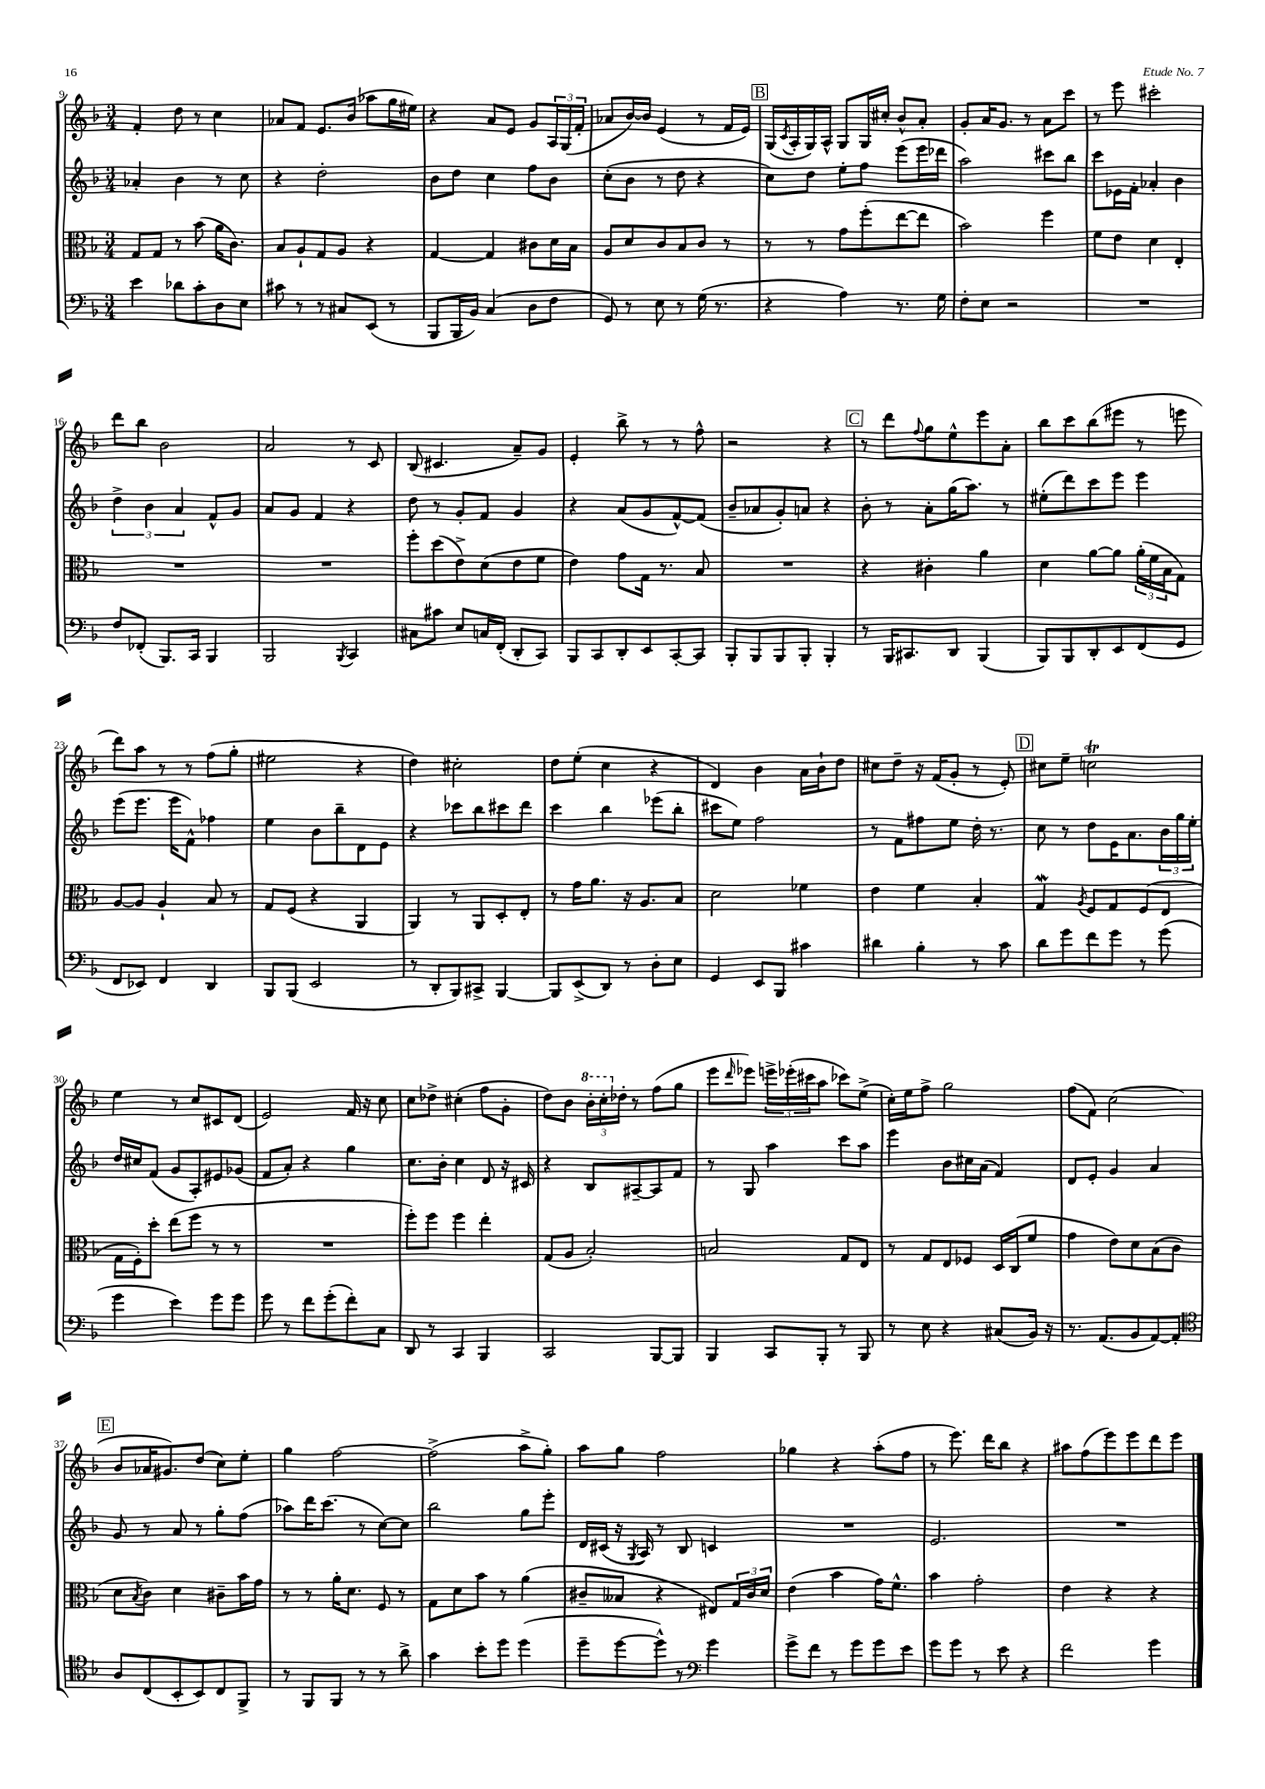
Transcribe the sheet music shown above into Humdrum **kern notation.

**kern	**kern	**kern	**kern
*part4	*part3	*part2	*part1
*staff4	*staff3	*staff2	*staff1
*clefF4	*clefC3	*clefG2	*clefG2
*k[b-]	*k[b-]	*k[b-]	*k[b-]
*M3/4	*M3/4	*M3/4	*M3/4
=9	=9	=9	=9
4e\	8G/L	4a-X'/	4f'/
.	8G/J	.	.
8d-X\L	8r	4b-\	8dd\
8c'\	(8b-\	.	8r
8D\	16a\KL	8r	4cc\
.	8.c\J)	.	.
8E\J	.	8cc\	.
=10	=10	=10	=10
8c#X\	8B-/L	4r	8a-X/L
8r	8A`/	.	8f/J
8r	8G/	2dd'\	8.e/L
8C#X/L	8A/J	.	.
.	.	.	(16b-/Jk
(8EE/J	4r	.	8aa-X\L
8r	.	.	16gg\L
.	.	.	16ee#X\JJ)
=11	=11	=11	=11
8BBB-/L	[4G/	8b-\L	4r
16BBB-/L	.	8dd\J	.
16BB-/JJ)	.	.	.
(4C/	4G/]	4cc\	8a/L
.	.	.	8e/J
8D\L	8c#X\L	8ff\L	8g/L
8F\J	16d\L	8b-\J	24A/L
.	.	.	(24G/
.	16B-\JJ	.	.
.	.	.	24f'/JJ
=12	=12	=12	=12
8GG/)	8A/L	(8cc'\L	8a-X/L
8r	8d/	8b-\J	[16b-/L)
.	.	.	16b-/JJ]
8E\	8c/	8r	(4e/
8r	8B-/	8dd\	.
(16G\	8c/J	4r	8r
8.r	.	.	.
.	8r	.	16f/LL
.	.	.	16e/JJ)
!!LO:REH:place=s1:t=B
=13	=13	=13	=13
4r	8r	8cc\L)	(16G/LL
.	.	.	8qc/
.	.	.	16A'/
.	8r	8dd\J	16G/)
.	.	.	16A^^/JJ
4A\)	8g\L	8ee'\L	8G/L
.	(8ff'\	8ff\J	16G/L
.	.	.	16cc#X'/JJ
8.r	[8ee\	(8eee\L	8b-^^/L
.	8ee\J]	16eee\L	8a'/J
16G\	.	16ddd-X\JJ	.
=14	=14	=14	=14
8F'\L	2b-\)	2aa\)	8g'/L
8E\J	.	.	16a/K
.	.	.	8.g/J
2r	.	.	.
.	.	.	8r
.	4ff\	8ccc#X\L	8a\L
.	.	8bb-\J	8ccc\J
=15	=15	=15	=15
2.r	8f\L	8ccc\L	8r
.	8e\J	16e-X\L	8eee\
.	.	16f'\JJ	.
.	4d\	4a-X'/	2ccc#X'\
.	4E'/	4b-\	.
!!LO:LB:g=z
=16	=16	=16	=16
8F/L	2.r	6dd^\	8ddd\L
(8FF-X'/J	.	.	8bb-\J
.	.	6b-\	.
8.BBB-/L)	.	.	2b-\
.	.	6a/	.
16CC/Jk	.	.	.
4BBB-/	.	8f^^/L	.
.	.	8g/J	.
=17	=17	=17	=17
2BBB-/	2.r	8a/L	2a/
.	.	8g/J	.
.	.	4f/	.
8qBBB-/	.	.	.
4CC/	.	4r	8r
.	.	.	8c/
=18	=18	=18	=18
8C#X\L	8ff'\L	8dd\	(8B-/
8c#X\J	(8dd\	8r	4.c#X/
8E/L	8e^\)	8g'/L	.
16Cn/L	(8d\	8f/J	.
(16FF'/JJ	.	.	.
8DD'/L	8e\	4g/	8a~/L)
8CC/J)	8f\J	.	8g/J
=19	=19	=19	=19
8BBB-/L	4e\)	4r	4e'/
8CC/	.	.	.
8DD'/	8g\L	(8a/L	8bb-^\
8EE/	16G\Jk	8g/	8r
.	8.r	.	.
[8CC'/	.	[8f^^/)	8r
8CC/J]	8B-/	(8f/J]	8ff^^\
=20	=20	=20	=20
8BBB-'/L	2.r	8b-~/L	2r
8BBB-/	.	8a-X/	.
8BBB-/	.	8g'/)	.
8BBB-'/J	.	8an/J	.
4BBB-'/	.	4r	4r
!!LO:REH:place=s1:t=C
=21	=21	=21	=21
8r	4r	8b-'\	8r
16BBB-/KL	.	8r	8ddd\L
8.CC#X/	.	.	.
.	.	.	8qqff/
.	4c#X'\	8a'\L	8gg\
8DD/J	.	(16gg\K	8ee^^\
.	.	8.aa\J)	.
(4BBB-/	4a\	.	8eee\
.	.	8r	8a'\J
=22	=22	=22	=22
8BBB-/L)	4d\	(8ee#X'\L	8bb-\L
8BBB-/	.	8ddd\)	8ccc\
8DD'/	[8a\L	8ccc\	(8bb-\
8EE/	8a\J]	8eee\J	8eee#X\J
(8FF/	(24a'\LL	4eee\	8r
.	24f\	.	.
.	24B-\J	.	.
8GG/J	8G\J)	.	8eeen\
!!LO:LB:g=z
=23	=23	=23	=23
8FF/L	[8A/L	(8eee\L	8ddd\L)
8EE-X/J)	8A/J]	8.eee\J	8aa\J
4FF/	4A`/	.	8r
.	.	16eee\KL	.
.	.	8f^^\J)	8r
4DD/	8B-/	4ff-X\	(8ff\L
.	8r	.	8gg'\J
=24	=24	=24	=24
8BBB-/L	8G/L	4ee\	2ee#X\
(8BBB-/J	(8F/J	.	.
2EE/	4r	8b-\L	.
.	.	8bb-~\	.
.	4AA/	8d\	4r
.	.	8e\J	.
=25	=25	=25	=25
8r	4AA/)	4r	4dd\)
8DD'/L	.	.	.
8BBB-/)	8r	8ccc-X\L	2cc#X'\
8CC#X^/J	8AA/L	8bb-\	.
[4BBB-/	8D'/	8ccc#X\	.
.	8E'/J	8ddd\J	.
=26	=26	=26	=26
8BBB-/L]	8r	4ccc\	8dd\L
(8EE^/	16g\KL	.	(8ee'\J
.	8.a\J	.	.
8DD/J)	.	4bb-\	4cc\
8r	16r	.	.
.	8.A/L	.	.
8D'\L	.	(8eee-X\L	4r
8E\J	8B-/J	8bb-'\J	.
=27	=27	=27	=27
4GG/	2d\	8ccc#X\L	4d/)
.	.	8ee\J)	.
8EE/L	.	2ff\	4b-\
8BBB-/J	.	.	.
4c#X\	4f-X\	.	16a\LL
.	.	.	16b-`\J
.	.	.	8dd\J
=28	=28	=28	=28
4d#X\	4e\	8r	8cc#X\L
.	.	8f\L	8dd~\J
4B-'\	4f\	8ff#X\	16r
.	.	.	(16f/KL
.	.	8ee\J	8g'/J
8r	4B-'/	16dd'\	8r
.	.	8.r	.
8c\	.	.	8e'/)
!!LO:REH:place=s1:t=D
=29	=29	=29	=29
8d\L	4GW/	8cc\	8cc#X\L
8g\	.	8r	8ee~\J
.	8qA/	.	.
8f\	8F/L	8dd\L	2ccnT\
8g\J	8G/	16e\K	.
.	.	8.a\	.
8r	(8F/	.	.
(8g\	8E/J	24b-\L	.
.	.	24gg\	.
.	.	24ee'\JJ	.
!!LO:LB:g=z
=30	=30	=30	=30
4g\	16G\LL	16dd/LL	4ee\
.	16F'\J)	16cc#X/J	.
.	8dd'\J	(8f/J	.
4e\)	(8ee\L	8g/L	8r
.	8ff\J	8A'/)	8cc/L
8g\L	8r	8e#X/	8c#X/
8g\J	8r	(8g-X/J	(8d/J
=31	=31	=31	=31
8g\	2.r	8f/L	2e/)
8r	.	8a'/J)	.
8f\L	.	4r	.
(8g'\	.	.	.
8f'\)	.	4gg\	16f/
.	.	.	16r
8C\J	.	.	8cc\
=32	=32	=32	=32
8DD/	8ff'\L)	8.cc\L	8cc\L
8r	8ff\J	.	8dd-X^\J
.	.	16b-'\Jk	.
4CC/	4ff\	4cc\	(4cc#X'\
4BBB-/	4ee'\	8d/	8ff\L
.	.	16r	8g'\J
.	.	16c#X/	.
=33	=33	=33	=33
2CC/	(8G/L	4r	8dd\L)
.	8A/J	.	8b-\J
*	*	*	*8va
.	2B-'/)	8B-/L	24bb-'\LL
.	.	.	24ccc'\
*	*	*	*X8va
.	.	.	24dd-X'\JJ
.	.	[8A#X~/	8r
[8BBB-/L	.	8A#/]	(8ff\L
8BBB-/J]	.	8f/J	8gg\J
=34	=34	=34	=34
4BBB-/	2Bn/	8r	8eee\L
.	.	.	16qqddd/
.	.	8G/	8eee-X\J)
8CC/L	.	4aa\	24eeen^\LL
.	.	.	(24eee-X'\
.	.	.	24ccc#X\J
8BBB-'/J	.	.	8aa\J
8r	8G/L	8ccc\L	8ccc-X\L)
8BBB-/	8E/J	8aa\J	(8ee^\J
=35	=35	=35	=35
8r	8r	4eee\	16cc'\LL)
.	.	.	16ee\J
8E\	8G/L	.	8ff^\J
4r	8E/	8b-\L	2gg\
.	8F-X/J	16cc#X\L	.
.	.	(16a\JJ	.
(8C#X/L	16D/LL	4f/)	.
.	(16C/J	.	.
16BB-/Jk)	8f/J	.	.
16r	.	.	.
=36	=36	=36	=36
8.r	4g\	8d/L	(8ff\L
.	.	8e'/J	8f\J)
(8.AA/L	.	.	.
.	8e\L)	4g/	(2cc\
8BB-/	8d\	.	.
[8AA/)	(8B-\	4a/	.
8AA'/J]	8c\J	.	.
!!LO:LB:g=z
!!LO:REH:place=s1:t=E
=37	=37	=37	=37
*clefC4	*	*	*
8A/L	8d\L	8g/	8b-/L
.	8qB-/	.	.
(8C/	8c\J)	8r	16a-X/K
.	.	.	8.g#X/)
8BB-'/	4d\	8a/	.
8BB-/)	.	8r	(8dd/J
8C/	8c#X~\L	8gg'\L	8cc\L)
8FF^/J	16b-\L	(8ff\J	8ee'\J
.	16g\JJ	.	.
=38	=38	=38	=38
8r	8r	8aa-X\L)	4gg\
8FF/L	8r	16ddd\K	.
.	.	(8.ccc\J	.
8FF/J	16a'\KL	.	[2ff\
.	8.d\J	.	.
8r	.	8r	.
8r	8F/	[8cc\L)	.
8a^\	8r	8cc\J]	.
=39	=39	=39	=39
4g\	8G\L	2bb-\	(2ff^\]
.	8d\	.	.
8b-'\L	8b-\J	.	.
8dd\J	8r	.	.
(4dd\	(4a\	8gg\L	8aa^\L
.	.	8eee'\J	8gg'\J)
=40	=40	=40	=40
8dd~\L	8c#X~/L	16d/LL	8aa\L
.	.	(16c#X/JJ	.
[8dd\	8B--X/J	16r	8gg\J
.	.	8qG/	.
.	.	16A/)	.
8dd^^\J])	4r	8r	2ff\
8r	.	8B-/	.
*clefF4	*	*	*
4g\	8E#X/L)	4cn/	.
.	24G/L	.	.
.	24c#/	.	.
.	24d/JJ	.	.
=41	=41	=41	=41
8g^\L	(4e\	2.r	4gg-X\
8f\J	.	.	.
8r	4b-\	.	4r
8g\L	.	.	.
8g\	16g\KL)	.	(8aa'\L
.	8.f^^\J	.	.
8e\J	.	.	8ff\J
=42	=42	=42	=42
8g\L	4b-\	2.e/	8r
8g\J	.	.	8.eee\)
8r	2g'\	.	.
.	.	.	16ddd\KL
8e\	.	.	8bb-\J
4r	.	.	4r
=43	=43	=43	=43
2f\	4e\	2.r	8aa#X\L
.	.	.	(8ff\
.	4r	.	8eee\)
.	.	.	8eee\
4g\	4r	.	8ddd\
.	.	.	8eee\J
==	==	==	==
*-	*-	*-	*-
